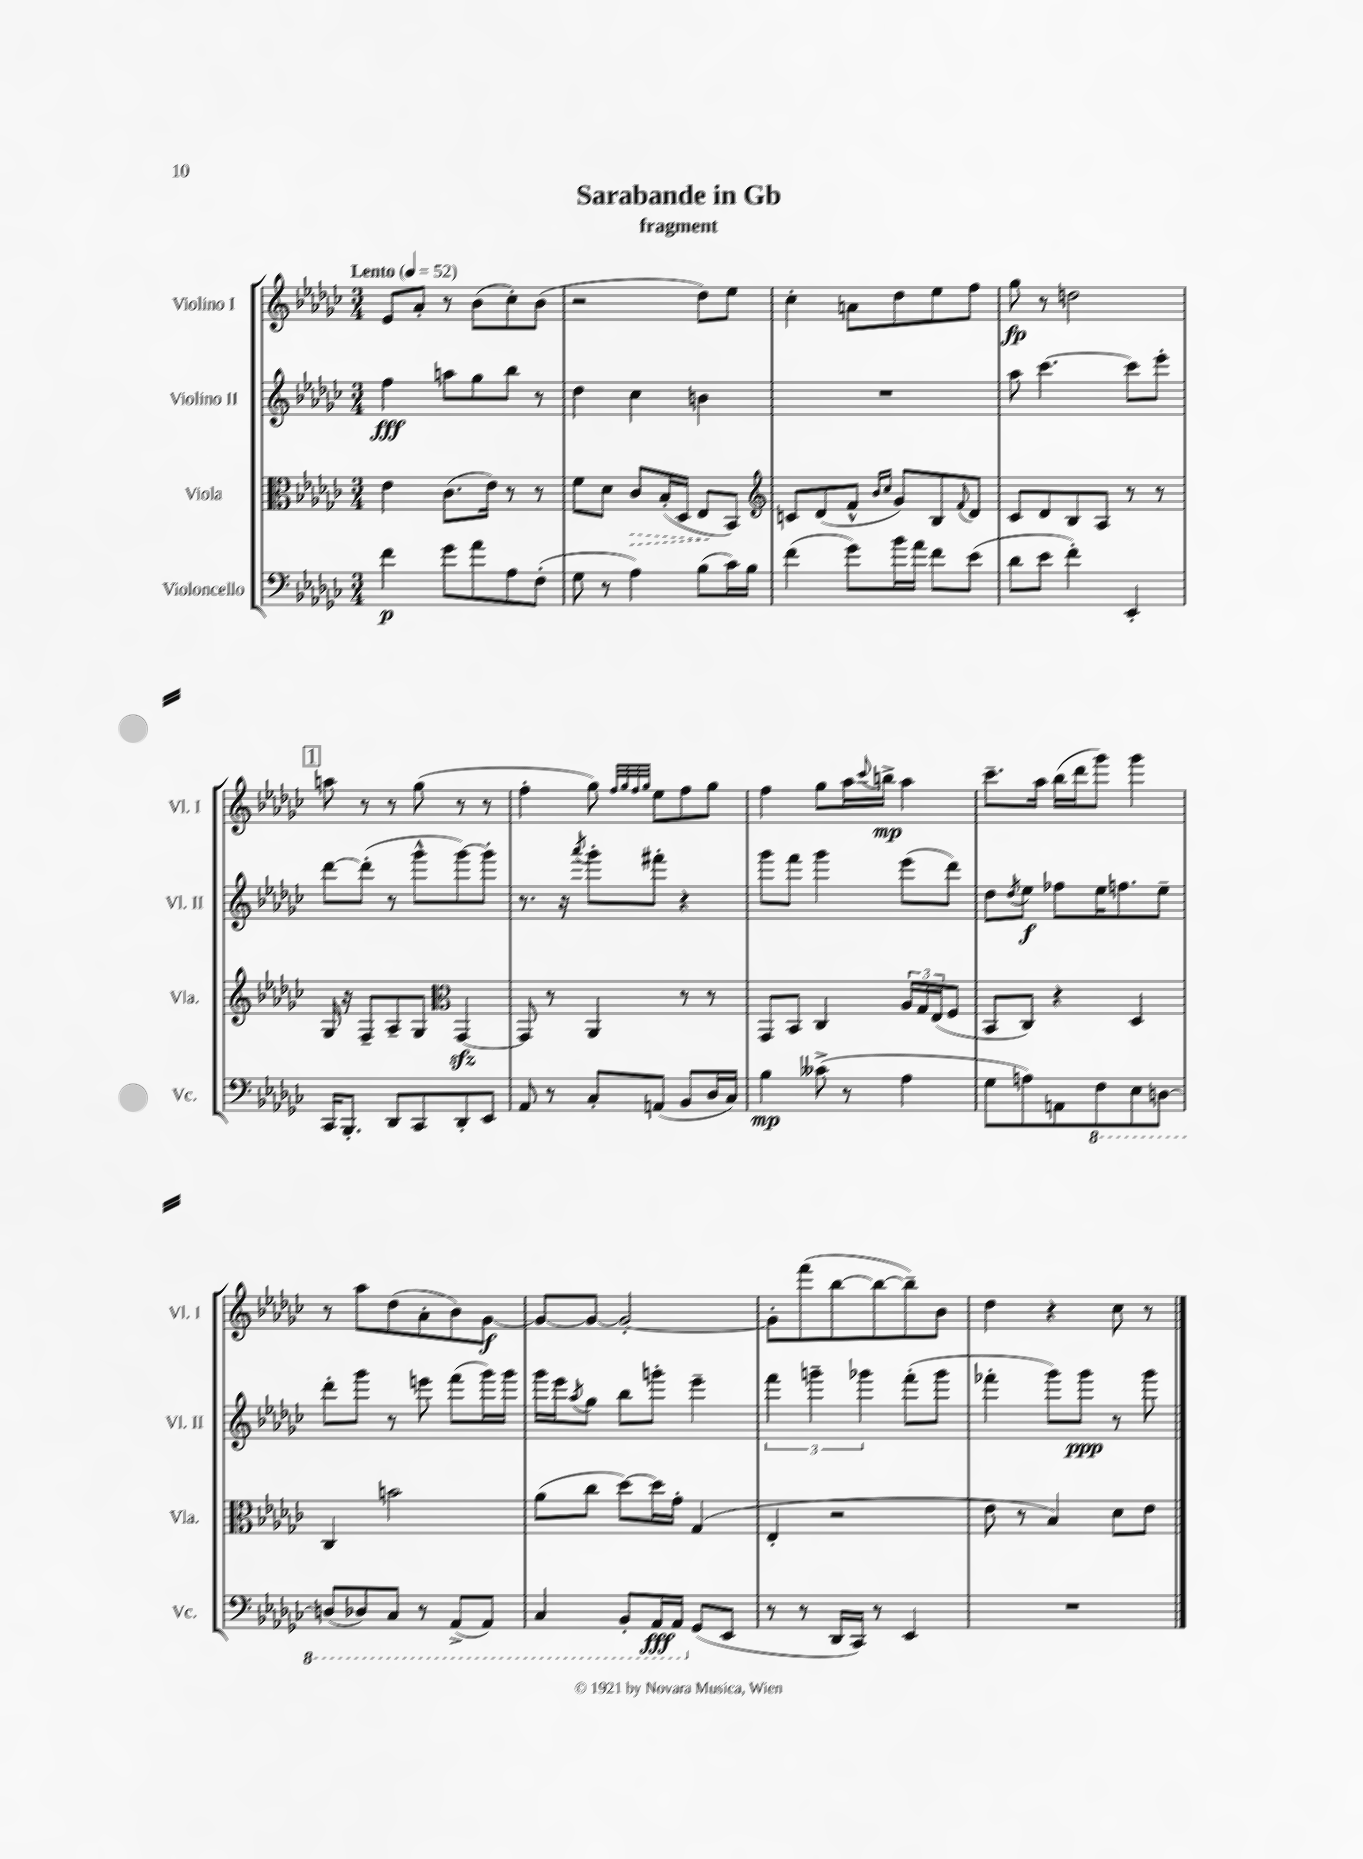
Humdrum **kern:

**kern	**kern	**kern	**kern
*staff4	*staff3	*staff2	*staff1
*clefF4	*clefC3	*clefG2	*clefG2
*k[b-e-a-d-g-c-]	*k[b-e-a-d-g-c-]	*k[b-e-a-d-g-c-]	*k[b-e-a-d-g-c-]
*M3/4	*M3/4	*M3/4	*M3/4
*MM52	*MM52	*MM52	*MM52
4f\	4e-\	4ff\	8e-/L
.	.	.	8a-'/J
8g-\L	(8.c-\L	8aa\L	8r
8a-\	.	8gg-\	(8b-\L
.	16e-\Jk)	.	.
8A-\	8r	8bb-\J	8cc-'\)
(8F'\J	8r	8r	(8b-\J
=	=	=	=
8G-\	8f\L	4dd-\	2r
8r	8d-\J	.	.
4A-\)	8c-/L	4cc-\	.
.	(16B-'/L	.	.
.	16D-/JJ	.	.
(8B-\L	8E-/L	4b\	8dd-\L)
16c-\L)	8BB-/J)	.	8ee-\J
16B-\JJ	.	.	.
=	=	=	=
*	*clefG2	*	*
(4f\	8c/L	2.r	4cc-'\
.	(8d-/	.	.
8g-\L)	8f^^/J	.	8a\L
.	16qqb-/LL	.	.
.	16qqcc-/JJ	.	.
16b-\L	8g-/L)	.	8dd-\
16a-\JJ	.	.	.
8f\L	8B-/	.	8ee-\
.	8qqf/	.	.
(8e-\J	8d-/J	.	8ff\J
=	=	=	=
8d-\L	8c-/L	8aa-\	8gg-\
8e-\J	8d-/	[4.ccc-\	8r
4f'\)	8B-/	.	2dd\
.	8A-/J	.	.
4EE-'/	8r	8ccc-\]L	.
.	8r	8eee-'\J	.
=	=	=	=
16CC-/LK	16G-/	[8ddd-\L	8aa\
8.BBB-'/J	16r	.	.
.	8F~/L	(8ddd-'\]J	8r
8DD-/L	8A-~/	8r	8r
8CC-/	8G-/J	8ggg-^^\L	(8gg-\
*	*clefC3	*	*
8DD-'/	[4GG-/	[8ggg-\)	8r
8EE-/J	.	8ggg-'\]J	8r
=	=	=	=
8AA-/	8GG-/]	8.r	4ff'\
8r	8r	.	.
.	.	16r	.
.	.	8qaaa-/	.
8C-'/L	4AA-/	8ggg-'\L	8gg-\)
.	.	.	32qqff/LLL
.	.	.	32qqgg-/
.	.	.	32qqff/
.	.	.	32qqgg-/JJJ
(8AA/J	.	8fff#'\J	8ee-\L
8BB-/L	8r	4r	8ff\
16D-/L	8r	.	8gg-\J
16C-/JJ)	.	.	.
=	=	=	=
4B-\	8GG-/L	8ggg-\L	4ff\
.	8BB-/J	8fff\J	.
(8c--^\	4C-/	4ggg-\	8gg-\L
8r	.	.	16aa-\L
.	.	.	8qqccc-/
.	.	.	16bb^\JJ
4A-\	24A-/LL	(8eee-\L	4aa-\
.	24G-/	.	.
.	(24E-/J	.	.
.	8F/J	8ddd-\J)	.
=	=	=	=
8G-\L	8BB-/L	8dd-\L	8.ccc-~\L
.	.	8qdd-/	.
8A\)	8C-/J)	8ee-\J	.
.	.	.	16aa-\Jk
8AA\	4r	8ff-\L	(16bb-\LL
.	.	.	16ddd-\J
8FF\	.	16ee-\K	8ggg-\J)
.	.	8.ff\	.
8EE-\	4D-/	.	4ggg-\
[8DD\J	.	8ee-~\J	.
=	=	=	=
(8DD/]L	4C-/	8ddd-'\L	8r
8DD-/)	.	8ggg-\J	8aa-\L
8CC-/J	2b\	8r	(8dd-\
8r	.	8eee\	8a-'\
(8AAA-^/L	.	(8fff\L	8b-\)
8AAA-/J)	.	16ggg-\L)	[8g-\J
.	.	16ggg-\JJ	.
=	=	=	=
4CC-/	(8a-\L	16ggg-\LL	8g-/_L
.	.	16eee-\J	.
.	.	8qaa-/	.
.	8cc-\J	8gg-\J	8g-/_J
8BBB-'/L	[8dd-\L)	8bb-\L	2g-'/_
16AAA-/L	16dd-\]L	8ggg'\J	.
16AAA-/JJ	16g-'\JJ	.	.
(8GG-/L	(4G-/	4eee-~\	.
8EE-/J	.	.	.
=	=	=	=
8r	4E-'/	6fff\	8g-'\]L
8r	.	.	(8fff\
.	.	6ggg~\	.
16DD-/LL	2r	.	[8bb-\
16CC-/JJ)	.	.	.
.	.	6ggg-\	.
8r	.	.	8bb-\_
4EE-/	.	(8fff'\L	8bb-~\])
.	.	8ggg-\J	8b-\J
=	=	=	=
2.r	8e-\	4fff-'\	4dd-\
.	8r	.	.
.	4B-/)	8ggg-\L)	4r
.	.	8ggg-\J	.
.	8d-\L	8r	8cc-\
.	8e-\J	8ggg-\	8r
==	==	==	==
*-	*-	*-	*-
